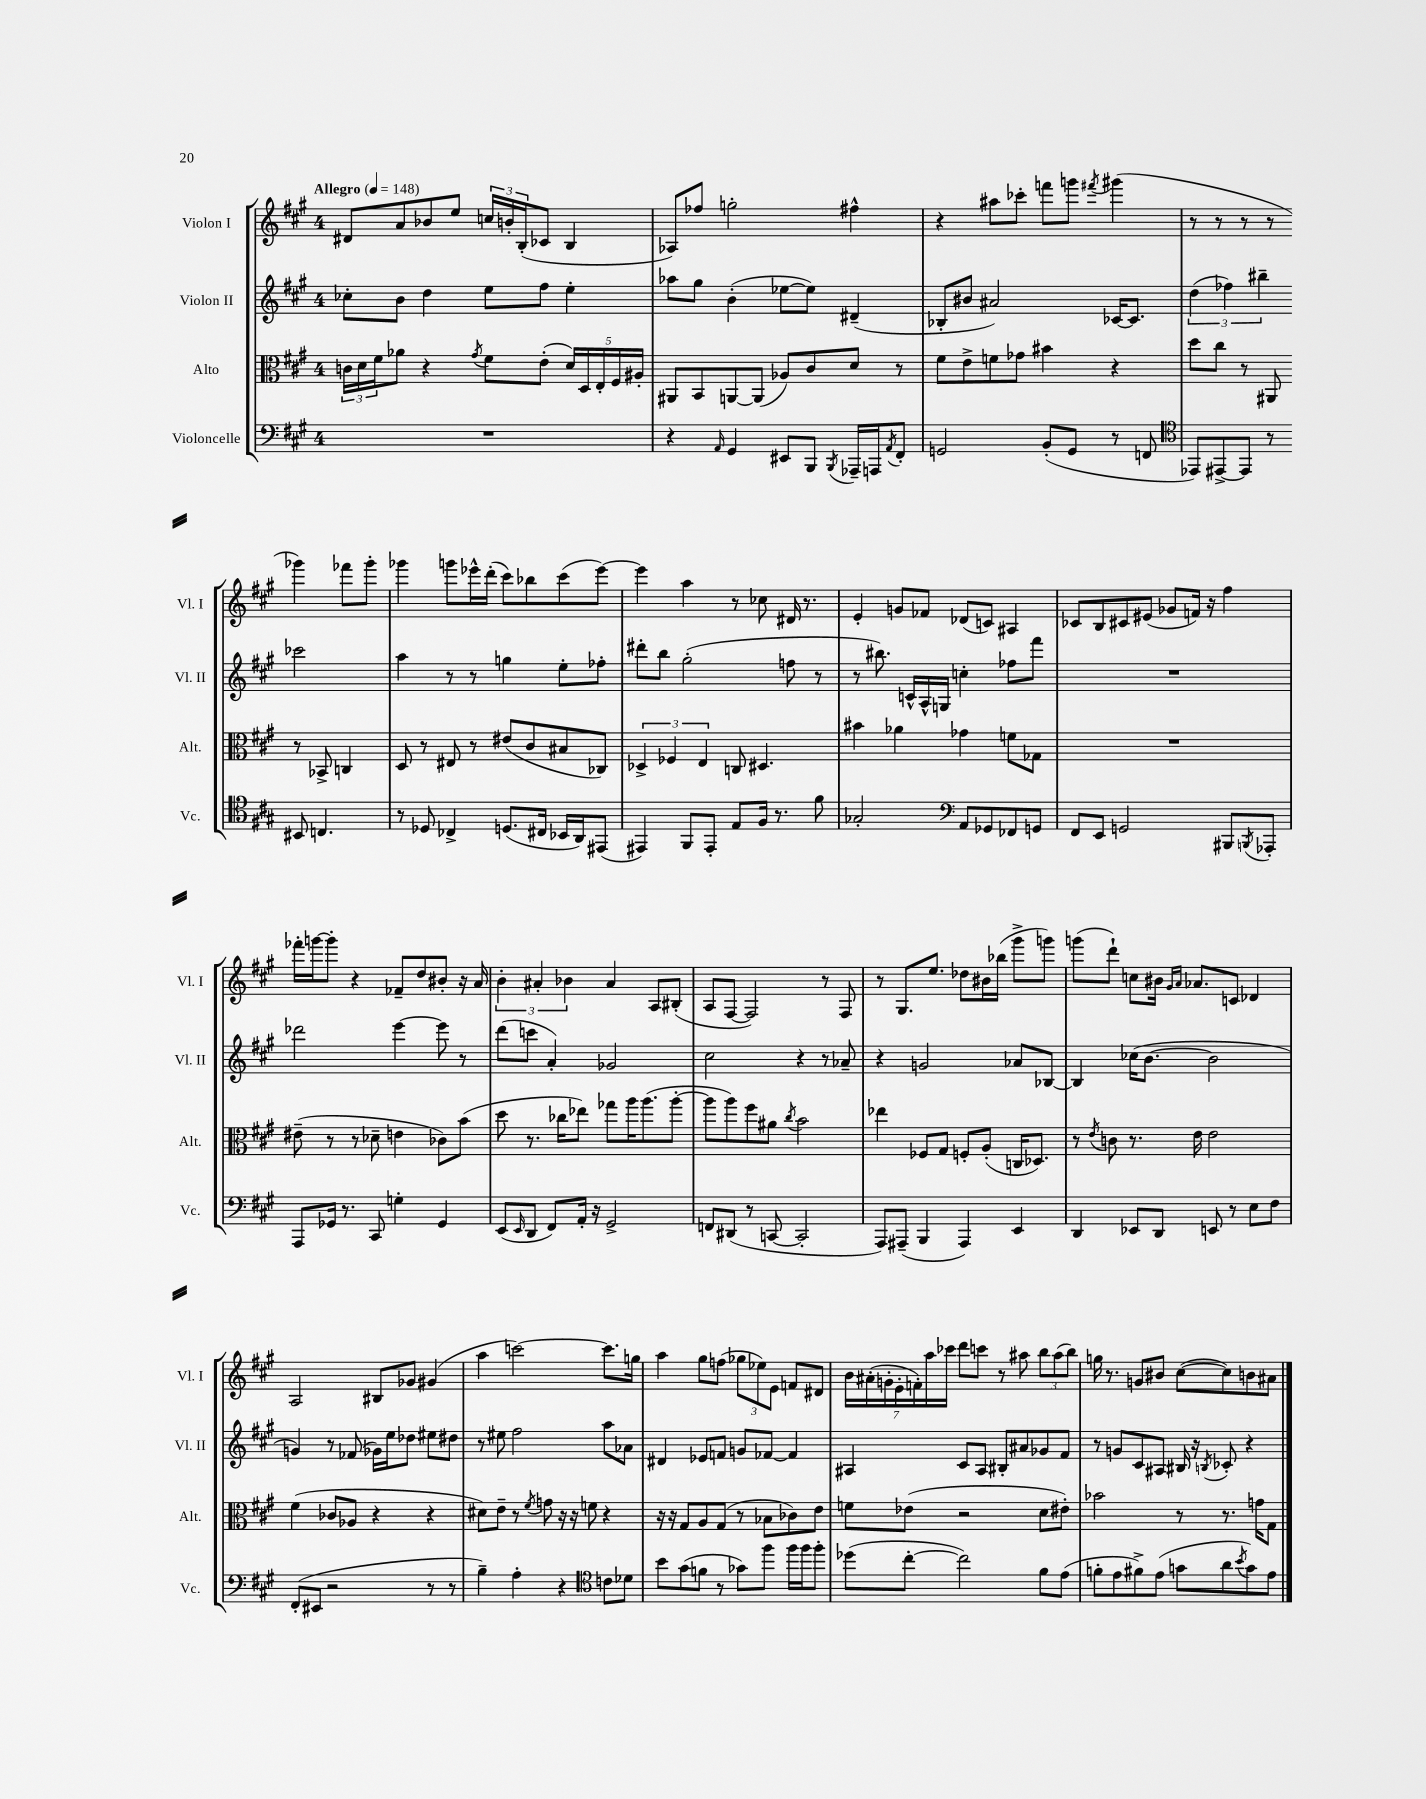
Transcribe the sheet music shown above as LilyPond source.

<<
\new StaffGroup <<
\new Staff = "s0" \with { instrumentName = "Violon I" shortInstrumentName = "Vl. I" } {
    \clef treble \key a \major \once \override Staff.TimeSignature.style = #'single-digit \time 4/4 \tempo "Allegro" 4 = 148
    dis'8 a'8 bes'8 e''8 \tuplet 3/2 { c''16 b'16-. b16-.( } ces'8 b4 |
    aes8) fes''8 g''2-. fis''4-^ |
    r4 ais''8 ces'''8-. f'''8 g'''8 \acciaccatura { fis'''8 } gis'''4( |
    r8 r8 r8 r8 ges'''4) fes'''8 ges'''8-. |
    ges'''4 g'''8 ees'''16-^ d'''16-.( cis'''8) bes''8 cis'''8( ees'''8~) |
    ees'''4 a''4 r8 ces''8 dis'16 r8. |
    e'4-. g'8 fes'8 des'8( c'8) ais4 |
    ces'8 b8 cis'8 eis'8( ges'8 f'16) r16 fis''4 |
    fes'''16-. g'''16~ g'''8-. r4 fes'8-- d''8 bis'8-. r16 a'16 |
    \tuplet 3/2 { b'4-. ais'4-. bes'4 } ais'4 a8 bis8-.( |
    a8 fis8~ fis2) r8 fis8 |
    r8 gis8. e''8. des''8 bis'16 bes''16( gis'''8-> g'''8) |
    g'''8( d'''8-!) c''8 bis'16 \grace { gis'16 a'16 } aes'8. c'8 des'4 |
    a2 bis8 ges'8 gis'4( |
    a''4 c'''2~) c'''8. g''16 |
    a''4 gis''8 f''8( \tuplet 3/2 { ges''8 ees''8) e'8 } f'8 dis'8 |
    \tuplet 7/4 { b'16 ais'16-.( g'16-. e'16-. f'16-.) a''16 ces'''16 } d'''8 c'''8 r8 ais''8 \tuplet 3/2 { b''8 ais''8( b''8) } |
    g''16 r8. g'8 bis'8 cis''8~( cis''8) b'8 ais'8 \bar "|." |
}
\new Staff = "s1" \with { instrumentName = "Violon II" shortInstrumentName = "Vl. II" } {
    \clef treble \key a \major \once \override Staff.TimeSignature.style = #'single-digit \time 4/4
    ces''8-. b'8 d''4 e''8 fis''8 e''4-. |
    aes''8 gis''8 b'4-.( ees''8~ ees''8) dis'4--( |
    bes8-. bis'8 ais'2) ces'16~ ces'8. |
    \tuplet 3/2 { d''4( fes''4) bis''4-- } ces'''2 |
    a''4 r8 r8 g''4 e''8-. fes''8-. |
    dis'''8-. b''8 gis''2-.( f''8 r8 |
    r8 bis''8.) c'16-^ a16-^ g16 c''4-. fes''8 fis'''8 |
    R1 |
    des'''2 e'''4~ e'''8 r8 |
    d'''8( c'''8 a'4-.) ges'2 |
    cis''2 r4 r8 aes'8-- |
    r4 g'2 aes'8 bes8~ |
    bes4 ces''16( b'8.~ b'2 |
    g'4) r8 fes'8( ges'16) e''16 des''8 eis''8 dis''8 |
    r8 eis''8 fis''2 a''8 aes'8 |
    dis'4 ees'8 f'8 g'8 fes'8~ fes'4 |
    ais4 cis'8 ais8 bis8-. ais'8 ges'8 fis'8 |
    r8 g'8 cis'8 ais8 bis16 r16 \acciaccatura { b8 } ces'8-. r4 \bar "|." |
}
\new Staff = "s2" \with { instrumentName = "Alto" shortInstrumentName = "Alt." } {
    \clef alto \key a \major \once \override Staff.TimeSignature.style = #'single-digit \time 4/4
    \tuplet 3/2 { c'16 d'16 fis'16 } aes'8 r4 \acciaccatura { gis'8 } fis'8 e'8-.( \tuplet 5/4 { d'16) d16 e16-. fis16 ais16-. } |
    ais,8 b,8 a,8~ a,8( aes8) cis'8 d'8 r8 |
    fis'8 e'8-> f'8 ges'8 bis'4 r4 |
    d''8 cis''8 r8 ais,8 r8 bes,8-> c4 |
    d8 r8 eis8 r8 eis'8( cis'8 bis8 ces8) |
    \tuplet 3/2 { des4-> fes4 e4 } c8 dis4. |
    bis'4 aes'4 ges'4 f'8 ges8 |
    R1 |
    eis'8--( r8 r8 des'8-- e'4 ces'8) b'8( |
    d''8 r8. ces''16 ees''8) ges''8 a''16 a''8.( a''8~-. |
    a''8 a''8) fis''8 ais'8 \acciaccatura { cis''8 } b'2 |
    ees''4 fes8 gis8 f8-. a8-.( c16 des8.) |
    r8 \acciaccatura { e'8 } c'8 r8. e'16 e'2 |
    fis'4( ces'8 aes8 r4 r4 |
    dis'8) e'8-- r8 \acciaccatura { fis'8 } g'8 r16 r16 f'8 r4 |
    r16 r16 gis8 a8 gis8( r8 bes8 ces'8) e'8 |
    f'8 ees'8( r2 d'8 eis'8-.) |
    bes'2 r8 r8. g'16 gis8 \bar "|." |
}
\new Staff = "s3" \with { instrumentName = "Violoncelle" shortInstrumentName = "Vc." } {
    \clef bass \key a \major \once \override Staff.TimeSignature.style = #'single-digit \time 4/4
    R1 |
    r4 \grace { a,16 } gis,4 eis,8 b,,8 \acciaccatura { b,,8 } aes,,16-- a,,16 \acciaccatura { a,8 } fis,8-. |
    g,2 b,8-.( g,8 r8 f,8 |
    \clef tenor ees,8) eis,8~-> eis,8 r8 bis,8 c4. |
    r8 des8 ces4-> d8.( cis16 bes,16 a,16) eis,8( |
    eis,4) fis,8 eis,8-. e8 fis16 r8. fis'8 |
    ges2-. \clef bass a,8 ges,8 fes,8 g,8 |
    fis,8 e,8 g,2 bis,,8 \acciaccatura { b,,8 } aes,,8-. |
    a,,8 ges,16 r8. cis,8 g4-. ges,4 |
    e,8( \grace { e,16 } d,8 fis,8) a,16-. r16 gis,2-> |
    f,8 dis,8( r8 c,8~ c,2-. |
    a,,8) ais,,8--( b,,4 ais,,4) e,4 |
    d,4 ees,8 d,8 e,8 r8 e8 fis8 |
    fis,8-.( eis,8 r2 r8 r8 |
    b4--) a4-. r4 \clef tenor c'8 des'8 |
    b'8 gis'8( f'8 r8 ges'8) fis''8 fis''16 fis''16 fis''8-. |
    des''8( cis''8~-. cis''2) fis'8 e'8( |
    f'8-. e'8 fis'8->) e'8( g'8 a'8 \acciaccatura { b'8 } g'8) e'8 \bar "|." |
}
>>
>>
\layout { \context { \Score \remove "Bar_number_engraver" } }
